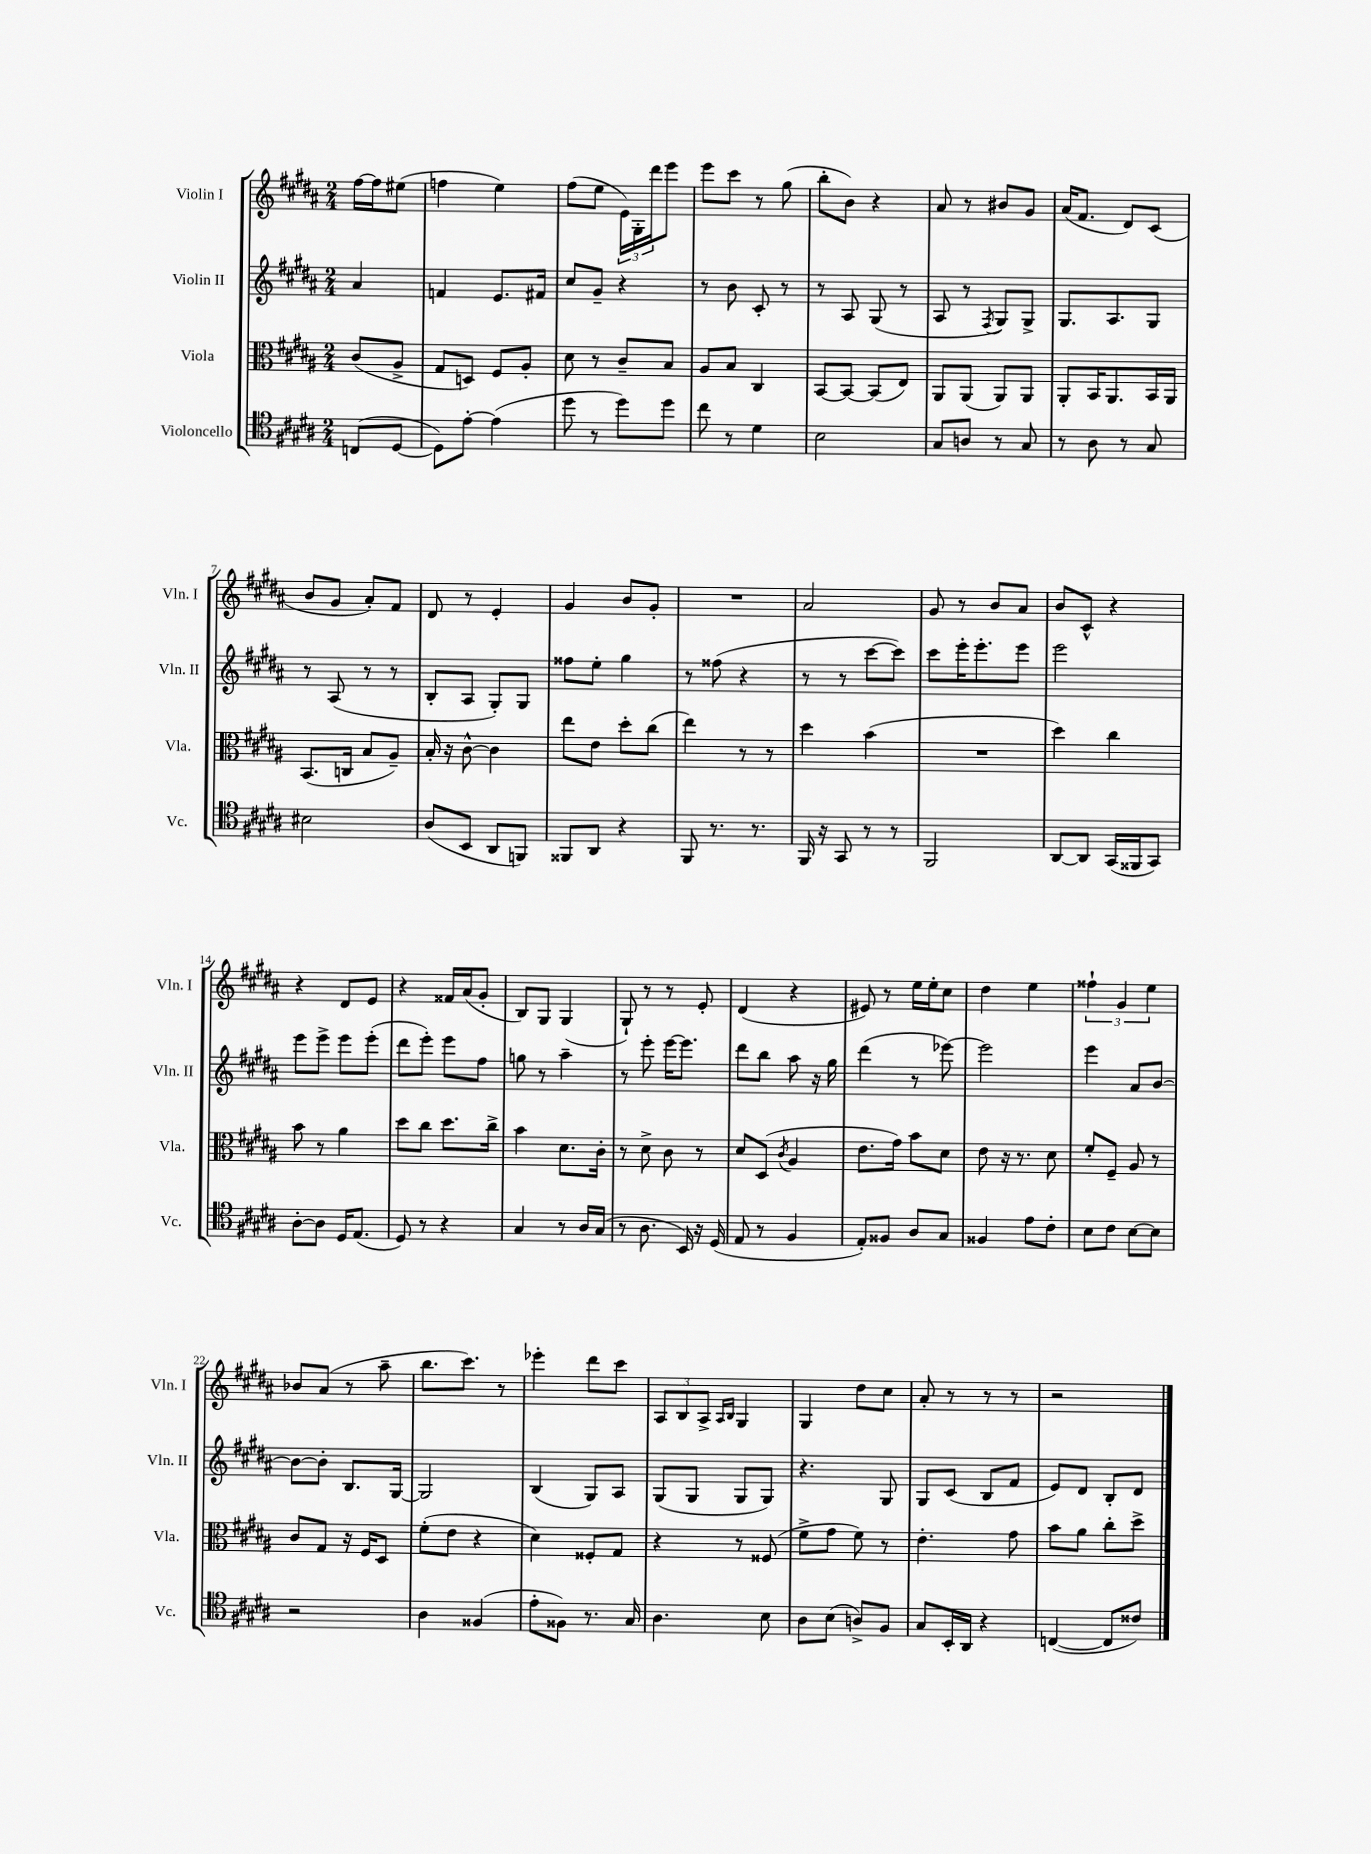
<<
\new StaffGroup <<
\new Staff = "s0" \with { instrumentName = "Violin I" shortInstrumentName = "Vln. I" } {
    \clef treble \key b \major \numericTimeSignature \time 2/4 \partial 4
    fis''16~ fis''16 eis''8( |
    f''4 e''4) |
    fis''8( e''8 \tuplet 3/2 { e'16) gis16-. dis'''16 } e'''8 |
    e'''8 cis'''8 r8 gis''8( |
    b''8-. b'8) r4 |
    ais'8 r8 bis'8 gis'8 |
    ais'16( fis'8. dis'8) cis'8( |
    b'8 gis'8 ais'8-.) fis'8 |
    dis'8 r8 e'4-. |
    gis'4 b'8 gis'8-. |
    R2 |
    ais'2 |
    gis'8 r8 b'8 ais'8 |
    b'8 cis'8-^ r4 |
    r4 dis'8 e'8 |
    r4 fisis'16 ais'16( gis'8-. |
    b8) gis8 gis4( |
    gis8-!) r8 r8 e'8-. |
    dis'4( r4 |
    eis'8) r8 e''16 e''16-. cis''8 |
    dis''4 e''4 |
    \tuplet 3/2 { fisis''4-! gis'4 e''4 } |
    bes'8 ais'8( r8 ais''8-- |
    b''8. cis'''8.) r8 |
    ees'''4-. dis'''8 cis'''8 |
    \tuplet 3/2 { ais8 b8 ais8-> } \grace { ais16 b16 } gis4 |
    gis4 dis''8 cis''8 |
    ais'8-. r8 r8 r8 |
    r2 \bar "|." |
}
\new Staff = "s1" \with { instrumentName = "Violin II" shortInstrumentName = "Vln. II" } {
    \clef treble \key b \major \numericTimeSignature \time 2/4 \partial 4
    ais'4 |
    f'4 e'8. fis'16 |
    cis''8 gis'8-- r4 |
    r8 b'8 cis'8-. r8 |
    r8 ais8 gis8( r8 |
    ais8 r8 \acciaccatura { fis8 } gis8) gis8-> |
    gis8. ais8. gis8 |
    r8 ais8( r8 r8 |
    b8-. ais8 gis8-.) gis8 |
    fisis''8 e''8-. gis''4 |
    r8 fisis''8( r4 |
    r8 r8 cis'''8~ cis'''8) |
    cis'''8 e'''16-. e'''8.-. e'''8 |
    e'''2 |
    e'''8 e'''8-> e'''8 e'''8-.( |
    dis'''8 e'''8-.) e'''8 fis''8 |
    g''8 r8 ais''4-- |
    r8 e'''8-. e'''16~ e'''8. |
    dis'''8 b''8 ais''8 r16 gis''16 |
    dis'''4( r8 ees'''8~) |
    ees'''2 |
    e'''4 ais'8 b'8~ |
    b'8~ b'8-. b8. gis16~ |
    gis2 |
    b4( gis8) ais8 |
    gis8( gis8 gis8 gis8) |
    r4. gis8 |
    gis8 cis'8( b8 fis'8 |
    e'8) dis'8 b8-. dis'8 \bar "|." |
}
\new Staff = "s2" \with { instrumentName = "Viola" shortInstrumentName = "Vla." } {
    \clef alto \key b \major \numericTimeSignature \time 2/4 \partial 4
    cis'8( ais8-> |
    gis8 d8) fis8 ais8-. |
    dis'8 r8 cis'8-- b8 |
    ais8 b8 cis4 |
    b,8~ b,8~ b,8( e8) |
    ais,8 ais,8( ais,8) ais,8 |
    ais,8-. b,16 ais,8. b,16 ais,16 |
    b,8.( c16 b8 ais8--) |
    b16-. r16 cis'8~-^ cis'4 |
    e''8 e'8 dis''8-. cis''8( |
    e''4) r8 r8 |
    dis''4 b'4( |
    R2 |
    dis''4) cis''4 |
    b'8 r8 ais'4 |
    dis''8 cis''8 dis''8. cis''16-> |
    b'4 dis'8. cis'16-. |
    r8 dis'8-> cis'8 r8 |
    dis'8 dis8( \acciaccatura { cis'8 } ais4 |
    e'8. gis'16) b'8 dis'8 |
    e'8 r16 r8. dis'8 |
    fis'8-. fis8-- ais8 r8 |
    cis'8 gis8 r16 fis16 dis8 |
    fis'8-.( e'8 r4 |
    dis'4) fisis8-. gis8 |
    r4 r8 fisis8( |
    fis'8-> gis'8 fis'8) r8 |
    e'4.-. gis'8 |
    b'8 ais'8 cis''8-. dis''8-> \bar "|." |
}
\new Staff = "s3" \with { instrumentName = "Violoncello" shortInstrumentName = "Vc." } {
    \clef tenor \key b \major \numericTimeSignature \time 2/4 \partial 4
    c8( dis8~ |
    dis8) e'8~-. e'4( |
    dis''8 r8 dis''8) dis''8 |
    cis''8 r8 dis'4 |
    b2 |
    gis8 a8 r8 gis8 |
    r8 ais8 r8 gis8 |
    bis2 |
    ais8( b,8 ais,8 f,8) |
    fisis,8 ais,8 r4 |
    fis,8 r8. r8. |
    fis,16 r16 gis,8 r8 r8 |
    fis,2 |
    ais,8~ ais,8 gis,16( fisis,16 gis,8) |
    ais8~-. ais8 dis16 e8.( |
    dis8) r8 r4 |
    gis4 r8 ais16 gis16( |
    r8 ais8. b,16) r16 dis16( |
    e8 r8 fis4 |
    e8-.) fisis8 ais8 gis8 |
    fisis4 e'8 cis'8-. |
    b8 cis'8 b8~ b8 |
    r2 |
    ais4 fisis4( |
    e'8-. fisis8) r8. gis16 |
    ais4. b8 |
    ais8 b8( a8->) fis8 |
    gis8 b,16-. ais,16 r4 |
    c4~( c8 cisis'8) \bar "|." |
}
>>
>>
